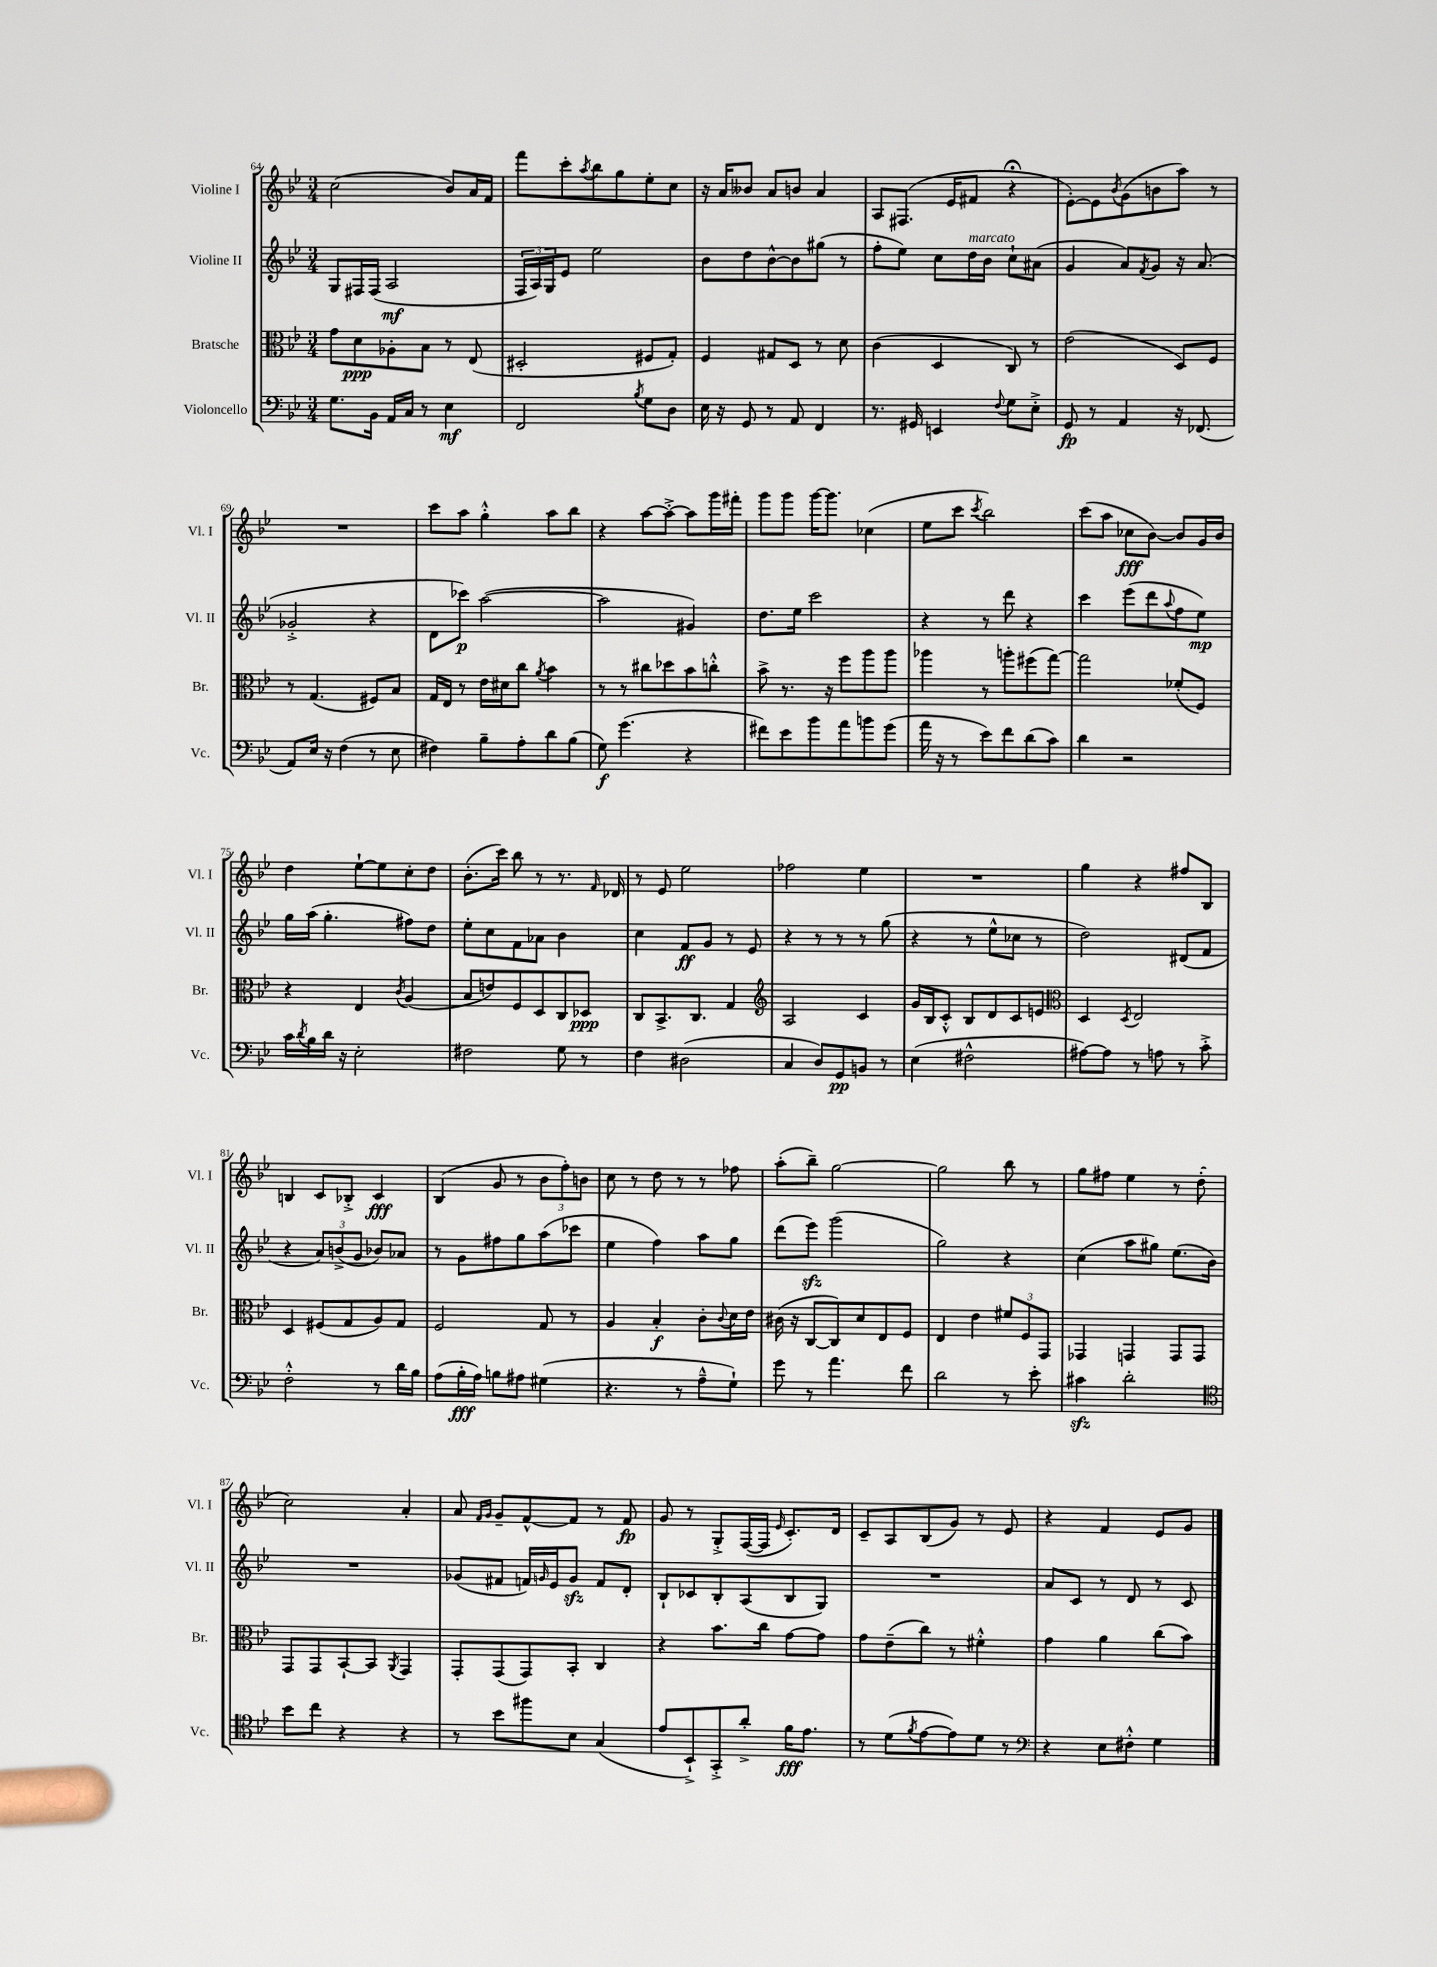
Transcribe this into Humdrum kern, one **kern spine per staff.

**kern	**kern	**kern	**kern
*staff4	*staff3	*staff2	*staff1
*clefF4	*clefC3	*clefG2	*clefG2
*k[b-e-]	*k[b-e-]	*k[b-e-]	*k[b-e-]
*M3/4	*M3/4	*M3/4	*M3/4
8.G	8g	8G	(2cc
.	8d	16F#	.
16BB-	.	(16F#	.
16AA	8A-'	2A	.
16C	.	.	.
8r	8B-	.	.
4E-	8r	.	8b-)
.	(8E-	.	16a
.	.	.	16f
=	=	=	=
2FF	2D#'	24F	8fff
.	.	24A)	.
.	.	24G	.
.	.	8e-	8ccc'
.	.	.	8qaa
.	.	2ee-	8bb-
.	.	.	8gg
8qB-	.	.	.
8G	8F#	.	8ee-'
8D	8G')	.	8cc
=	=	=	=
16E-	4F	8b-	16r
16r	.	.	16a
8GG	.	8dd	8b--
8r	8G#	[8b-^^	8a
8AA	8D	8b-]	8b
4FF	8r	(8gg#	4a
.	8d	8r	.
=	=	=	=
8.r	(4c	8ff'	8A
.	.	8ee-)	(8.F#
16GG#	.	.	.
4EE	4D	8cc	.
.	.	.	16e-
.	.	16dd	8f#
.	.	16b-	.
8qqF	.	.	.
8G	8C)	8cc`	4r;
8E-'^	8r	(8a#	.
=	=	=	=
8GG	(2e-	4g	[8e-')
8r	.	.	8e-]
.	.	.	8qb-
4AA	.	8a)	(8g
.	.	8qf	.
.	.	8g	8b
16r	8D)	16r	8aa)
(8.FF-	.	(8.a	.
.	8F	.	8r
=	=	=	=
8AA)	8r	2g-'^	2.r
16E-	(4.G	.	.
16r	.	.	.
(4F	.	.	.
8r	8F#)	4r	.
8E-	8B-	.	.
=	=	=	=
4F#)	16G	8d	8ccc
.	16E-	.	.
.	8r	8ccc-)	8aa
8B-~	16e-	([2aa	4gg'^^
.	16d#	.	.
8A'	8cc	.	.
.	8qa	.	.
8d	4b-	.	8aa
(8B-	.	.	8bb-
=	=	=	=
8G)	8r	2aa]	4r
(4.g	8r	.	.
.	8cc#	.	[8aa
.	8dd-	.	8aa'^_
4r	8b-	4g#)	8aa]
.	8cc'^^	.	16ggg
.	.	.	16fff#'
=	=	=	=
8f#)	8b-^	8.dd	8ggg
8e-	8.r	.	8ggg
.	.	16ee-	.
8b-	.	2ccc	[16ggg
.	16r	.	8.ggg]
8a	8ff	.	.
8b	8aa	.	(4cc-
(8g	8aa	.	.
=	=	=	=
16a	4aa-	4r	8ee-
16r	.	.	.
8r	.	.	8ccc
.	.	.	8qccc
8e-)	8r	8r	2bb-)
8f	8aa'	8ddd	.
(8d	(8ff#	4r	.
8c)	[8gg)	.	.
=	=	=	=
4d	2gg]	4ccc	(8ccc
.	.	.	8aa
2r	.	(8eee-	8cc-
.	.	8ddd	[8b-)
.	.	8qqaa	.
.	(8f-'	8ff	8b-]
.	8F)	8ee-)	16g
.	.	.	16b-
=	=	=	=
16c	4r	16gg	4dd
8qd	.	.	.
16B-	.	(16aa	.
16d	.	4.gg'	.
16r	.	.	.
2E-'	4E-	.	[8ee-`
.	.	.	8ee-]
.	8qc	.	.
.	(4A	8ff#)	8cc'
.	.	8dd	8dd
=	=	=	=
2F#	8B-	8ee-'	(8.b-'
.	8e)	8cc	.
.	.	.	16ccc)
.	8F	8f	8bb-
.	8D	8a-	8r
8G	8C	4b-	8.r
8r	8D-	.	.
.	.	.	16qqf
.	.	.	16d-
=	=	=	=
4F	8C	4cc	8r
.	8.BB-^	.	8e-
(2D#	.	8f	2ee-
.	8.C	.	.
.	.	8g	.
.	4G	8r	.
.	.	8e-	.
=	=	=	=
*	*clefG2	*	*
4C	2A	4r	2ff-
8D)	.	8r	.
8GG	.	8r	.
8BB	4c	8r	4ee-
8r	.	(8gg	.
=	=	=	=
(4E-	16g	4r	2.r
.	16B-	.	.
.	8c'^^	.	.
2F#^^	8B-	8r	.
.	8d	8ee-^^	.
.	8c	8cc-	.
.	8e	8r	.
=	=	=	=
*	*clefC3	*	*
[8A#)	4D	2dd)	4gg
8A#]	.	.	.
.	8qD	.	.
8r	2E-	.	4r
8A	.	.	.
8r	.	(8d#	8ff#
8c'^	.	8f	8B-
=	=	=	=
2F'^^	4D	4r	4B
.	(8F#	12a)	8c
.	.	(12b^	.
.	8G	.	8B-'^
.	.	12g	.
8r	8A)	8b-)	4c
16d	8G	8a-	.
16B-	.	.	.
=	=	=	=
(8A	2F	8r	(4B-
16B-'	.	8g	.
16A)	.	.	.
8B	.	8ff#	8g
8A#	.	8gg	8r
(4G#	8G	(8aa	12b-
.	.	.	12ff')
.	8r	8ccc-	.
.	.	.	12b
=	=	=	=
4.r	4A	4ee-	8cc
.	.	.	8r
.	4B-'	4ff)	8dd
8r	.	.	8r
8A~^^	8c'	8aa	8r
.	8qqc	.	.
8G`)	16d	8gg	8ff-
.	16e-	.	.
=	=	=	=
8g	(16c#	(8ddd	(8aa'
.	16r	.	.
8r	[8C	8eee-)	8bb-~)
4.a	8C])	(2ggg	[2gg
.	8d	.	.
.	8E-	.	.
8f	8F	.	.
=	=	=	=
2d	4E-	2gg)	2gg]
.	4e-	.	.
8r	12f#	4r	8bb-
.	12F	.	.
8e-'	.	.	8r
.	12GG	.	.
=	=	=	=
4c#	4GG-	(4cc	8gg
.	.	.	8ff#
2d'	4GG	8aa	4ee-
.	.	8gg#)	.
.	8GG	(8.ee-	8r
.	8GG	.	(8dd'
.	.	16b-)	.
=	=	=	=
*clefC4	*	*	*
8b-	8GG	2.r	2cc)
8cc	8GG	.	.
4r	[8BB-`	.	.
.	8BB-]	.	.
.	8qAA	.	.
4r	4GG	.	4a'
=	=	=	=
8r	8GG'	(8g-	8a
.	.	.	16qqf
.	.	.	16qqg
8b-	(8GG	8f#	8g~
8ff#	8GG)	16f)	[8f^^
.	.	16qqg	.
.	.	16e-	.
8B-	8BB-'	8g	8f]
(4G	4C	8f	8r
.	.	8d'	8f
=	=	=	=
8e-	4r	8B-`	8g
8BB-`^)	.	8c-	8r
8GG'^	8.b-	8B-'	8G'^
8a'^	.	(8A	([16F
.	16cc	.	16F]
.	.	.	16qqe-
16f	[8g	8B-	8.c')
8.e-	.	.	.
.	8g]	8G)	.
.	.	.	16d
=	=	=	=
8r	8g	2.r	8c~
(8d	(8e-~	.	8A
8qf	.	.	.
[8e-	8cc)	.	(8B-
8e-])	8r	.	8g)
8d	4f#'^^	.	8r
8r	.	.	8e-
=	=	=	=
*clefF4	*	*	*
4r	4g	8a	4r
.	.	8c	.
8E-	4a	8r	4f
8F#'^^	.	8d	.
4G	(8cc	8r	8e-
.	8b-)	8c	8g
==	==	==	==
*-	*-	*-	*-
